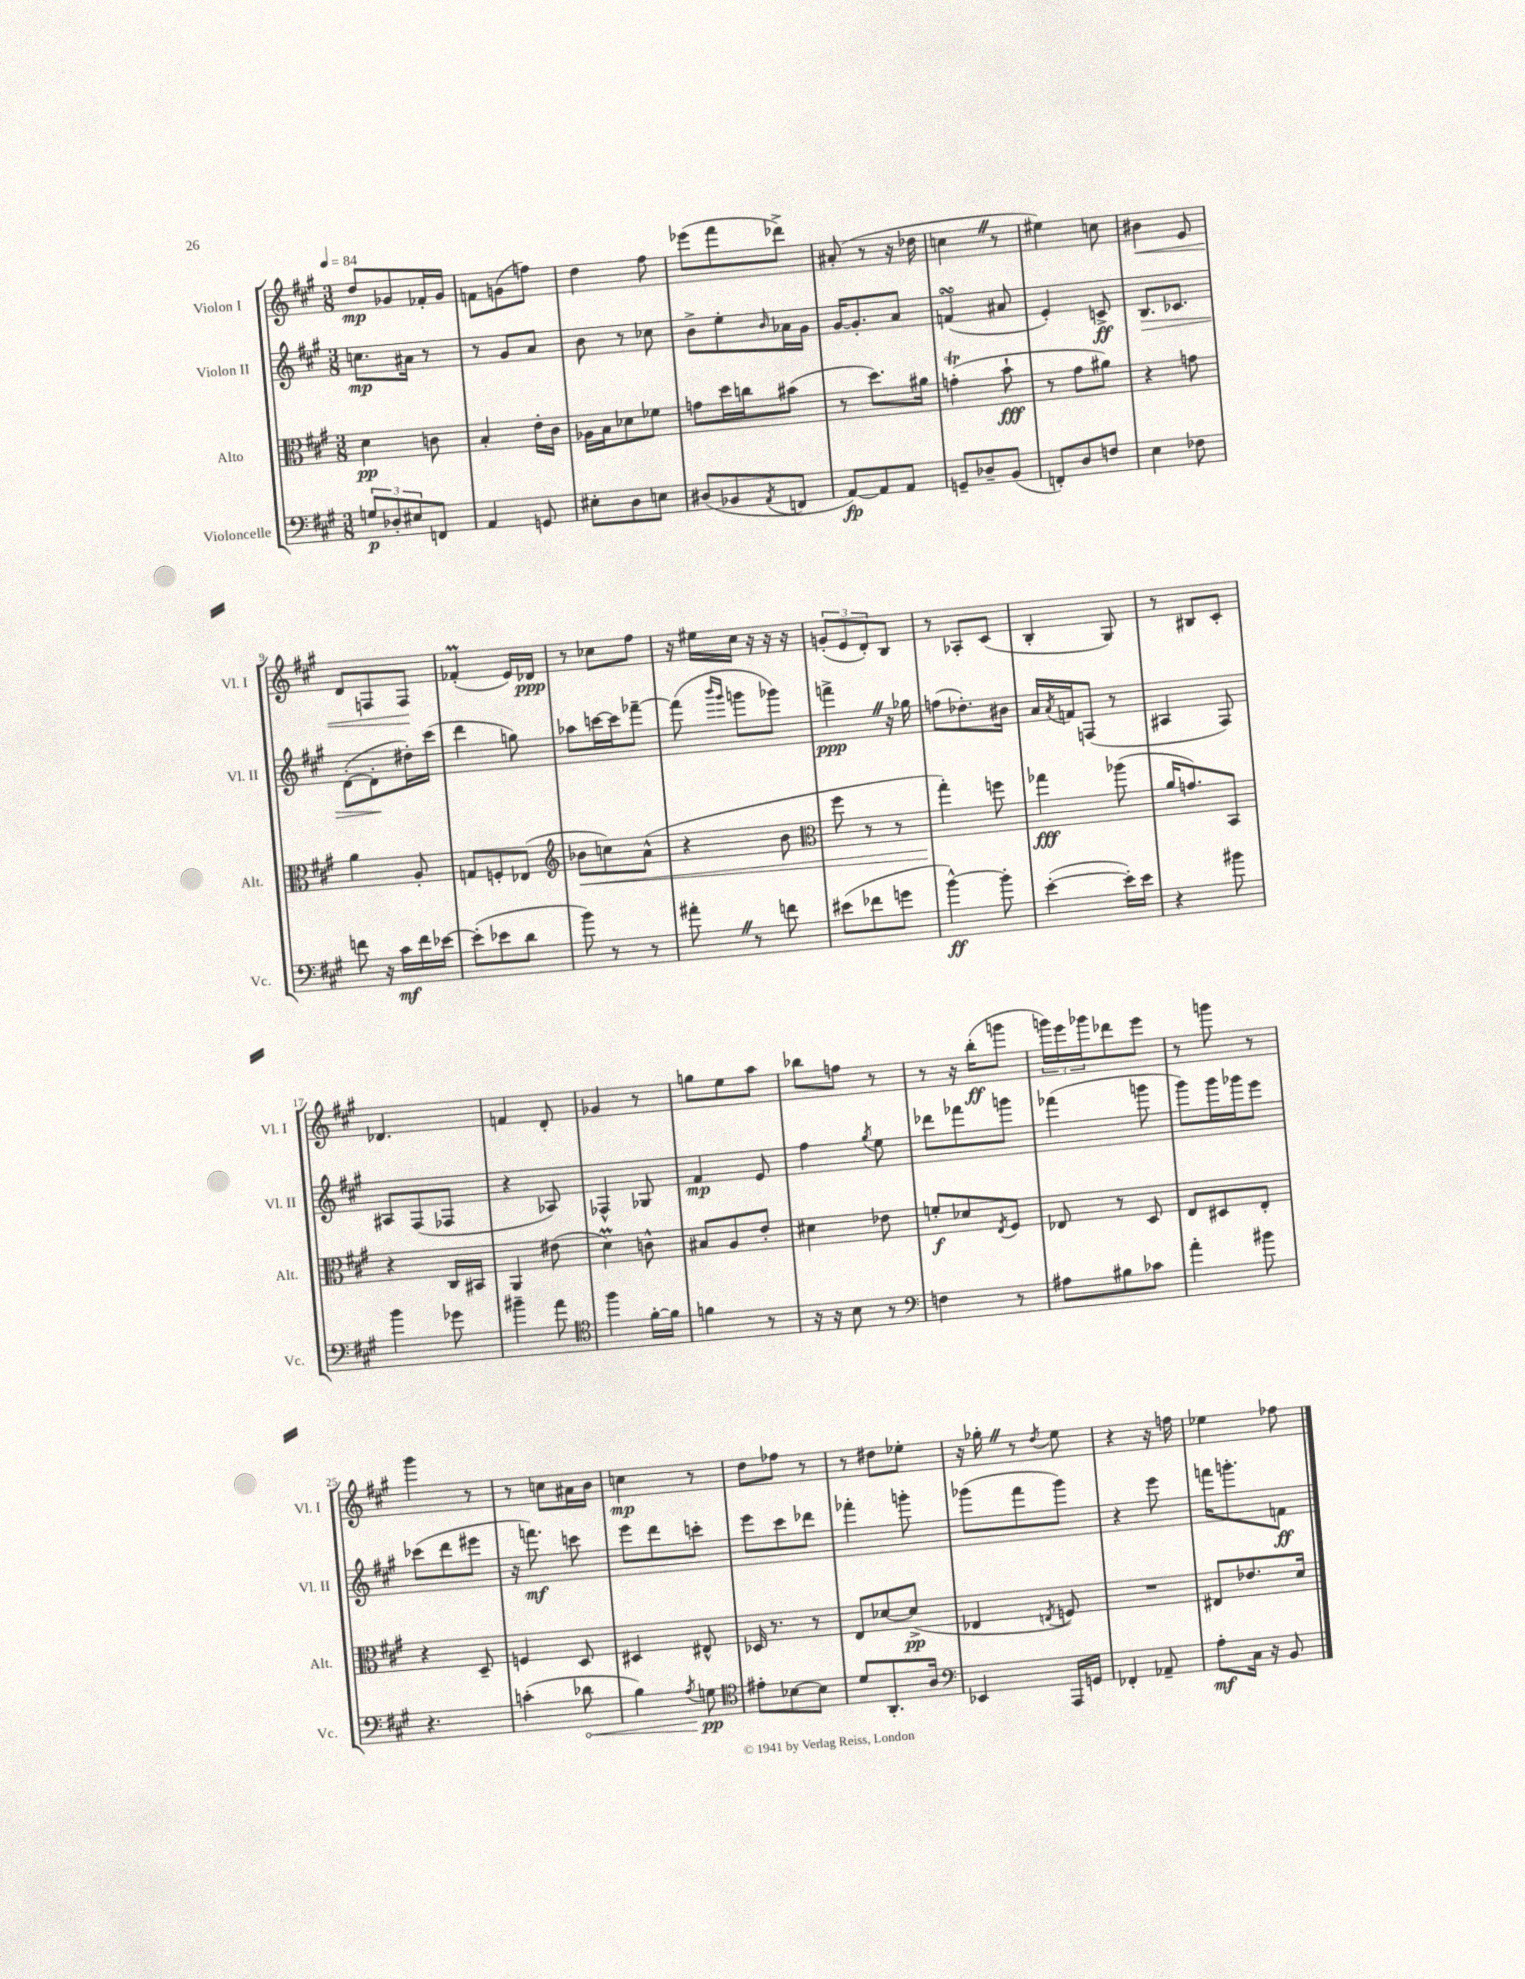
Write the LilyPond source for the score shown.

<<
\new StaffGroup <<
\new Staff = "s0" \with { instrumentName = "Violon I" shortInstrumentName = "Vl. I" } {
    \clef treble \key a \major \numericTimeSignature \time 3/8 \tempo 4 = 84
    d''8\mp ges'8 fes'16-. ges'16 |
    f'8 g'8( f''8) |
    d''4 fis''8 |
    ees'''8( fis'''8 des'''8->) |
    ais'8-.( r8 r16 des''16 |
    c''4 \once \override BreathingSign.text = \markup { \musicglyph "scripts.caesura.straight" } \breathe r8 |
    eis''4) c''8 |
    bis'4\< e'8 |
    d'8 f8 f8\! |
    fes'4-.\prall( e'16) des'16\ppp |
    r8 ces''8 fis''8 |
    r16 eis''16 cis''16 r16 r16 r16 |
    \tuplet 3/2 { g'8-.( e'8 d'8-.) } b8 |
    r8 aes8-. cis'8( |
    b4-. gis8) |
    r8 bis8 cis'8-. |
    des'4. |
    f'4 d'8-. |
    ges'4 r8 |
    g''8 e''8 a''8 |
    bes''8 f''8 r8 |
    r8 r16 b''16-.\ff( g'''8 |
    \tuplet 3/2 { g'''16) e'''16 ges'''16 } des'''8 e'''8 |
    r8 g'''8 r8 |
    gis'''4 r8 |
    r8 c''8 ais'16 b'16 |
    c''4\mp r8 |
    d''8 fes''8 r8 |
    r8 dis''8 ees''8-. |
    r16 ges''16-. \once \override BreathingSign.text = \markup { \musicglyph "scripts.caesura.straight" } \breathe r8 \acciaccatura { d''8 } e''8 |
    r4 r16 f''16 |
    ees''4 fes''8 \bar "|." |
}
\new Staff = "s1" \with { instrumentName = "Violon II" shortInstrumentName = "Vl. II" } {
    \clef treble \key a \major \numericTimeSignature \time 3/8
    c''8.\mp ais'16 r8 |
    r8 gis'8 a'8 |
    b'8 r8 ces''8 |
    b'8-> e''8-. \grace { b'16 } aes'16 gis'16 |
    gis'16~ gis'8.-. a'8 |
    f'4\turn( ais'8 |
    e'4-.) c'8->\ff |
    b8.\> ces'8. |
    d'8~-.( d'8-.\! dis''16-.) cis'''16( |
    d'''4 g''8) |
    aes''8 c'''16~ c'''16 fes'''8~-- |
    fes'''8( \grace { b'''16 gis'''16 } g'''8 ges'''8) |
    f'''4->\ppp \once \override BreathingSign.text = \markup { \musicglyph "scripts.caesura.straight" } \breathe r16 ges''16 |
    f''8( des''8.-.) bis'16 |
    a'16 \acciaccatura { a'8 } f'16 f8( r8 |
    ais4 fis8) |
    ais8 fis8( fes8 |
    r4 aes8) |
    fes4-^ ges8 |
    fis'4\mp e'8 |
    fis''4 \acciaccatura { gis''8 } e''8 |
    des'''8 fes'''8 g'''8 |
    fes'''4( g'''8 |
    gis'''8) gis'''16 ges'''16 e'''8 |
    ces'''8( d'''8 eis'''8 |
    r16 f'''8.\mf) c'''8 |
    e'''8 d'''8 c'''8-. |
    e'''8 cis'''8 des'''8 |
    fes'''4-. g'''8-. |
    ges'''8( fis'''8 ges'''8) |
    r4 e'''8 |
    f'''16 g'''8.-. f'8\ff \bar "|." |
}
\new Staff = "s2" \with { instrumentName = "Alto" shortInstrumentName = "Alt." } {
    \clef alto \key a \major \numericTimeSignature \time 3/8
    d'4\pp c'8 |
    b4-. e'16-. cis'16 |
    aes16 b16 des'8 fes'8 |
    g'8 d''16 c''16 bis'8( |
    r8 d''8.) ais'16 |
    g'4-.\trill( b'8-!\fff |
    r8 gis'8 ais'8) |
    r4 g'8 |
    a'4 a8-. |
    g8 f8-. ees8( |
    \clef treble bes'8\< c''8) a'8-^( |
    r4 b'8 |
    \clef alto fis''8 r8 r8 |
    gis''4-.\!) f''8 |
    ges''4\fff aes''8( |
    a'16 g'8.) b,8 |
    r4 cis16 bis,16 |
    a,4 eis'8( |
    d'4\prall) c'8-^ |
    bis8 a8 e'8-. |
    dis'4 ees'8 |
    f'8-.\f des'8 \acciaccatura { e8 } fis8 |
    ees8 r8 d8 |
    e8 dis8 e8-. |
    r4 d8-- |
    f4 d8 |
    dis4 eis8-^ |
    des16 r8. r8 |
    e8 des'8~ des'8->\pp( |
    ees4 \acciaccatura { e8 } f8) |
    R4. |
    eis8 ees'8. d'16 \bar "|." |
}
\new Staff = "s3" \with { instrumentName = "Violoncelle" shortInstrumentName = "Vc." } {
    \clef bass \key a \major \numericTimeSignature \time 3/8
    \tuplet 3/2 { g8\p des8-. eis8 } f,8 |
    a,4 g,8 |
    eis8-. d8 e8 |
    dis8( bes,8 \acciaccatura { a,8 } f,8 |
    a,8~\fp) a,8 a,8 |
    g,8-- des8-- b,8( |
    f,8-.) d8 f8 |
    e4 fes8 |
    f'8 r16 cis'16\mf f'16 ees'16~ |
    ees'8-.( ees'8 d'8 |
    b'8) r8 r8 |
    ais'8-. \once \override BreathingSign.text = \markup { \musicglyph "scripts.caesura.straight" } \breathe r8 f'8 |
    eis'8( fes'8 g'8 |
    b'4~-^\ff) b'8-. |
    e'4~-.( e'16-.) e'16 |
    r4 bis'8 |
    b'4 ges'8 |
    bis'4-- a'8 |
    \clef tenor fis''4 fis'16~-. fis'16 |
    f'4 r8 |
    r16 r16 b8 r8 |
    \clef bass f4 r8 |
    ais8 bis8 ces'8 |
    a'4-. bis'8 |
    r4. |
    c'4-.( \once \override Hairpin.circled-tip = ##t des'8\< |
    b4) \acciaccatura { a8 } g8\pp\! |
    \clef tenor eis'8-. bes8~ bes8 |
    d'8 a,8.-. a16 |
    \clef bass ees,4 a,,16 g,16 |
    fes,4-. aes,8-- |
    a8-.\mf cis16 r16 b,8 \bar "|." |
}
>>
>>
